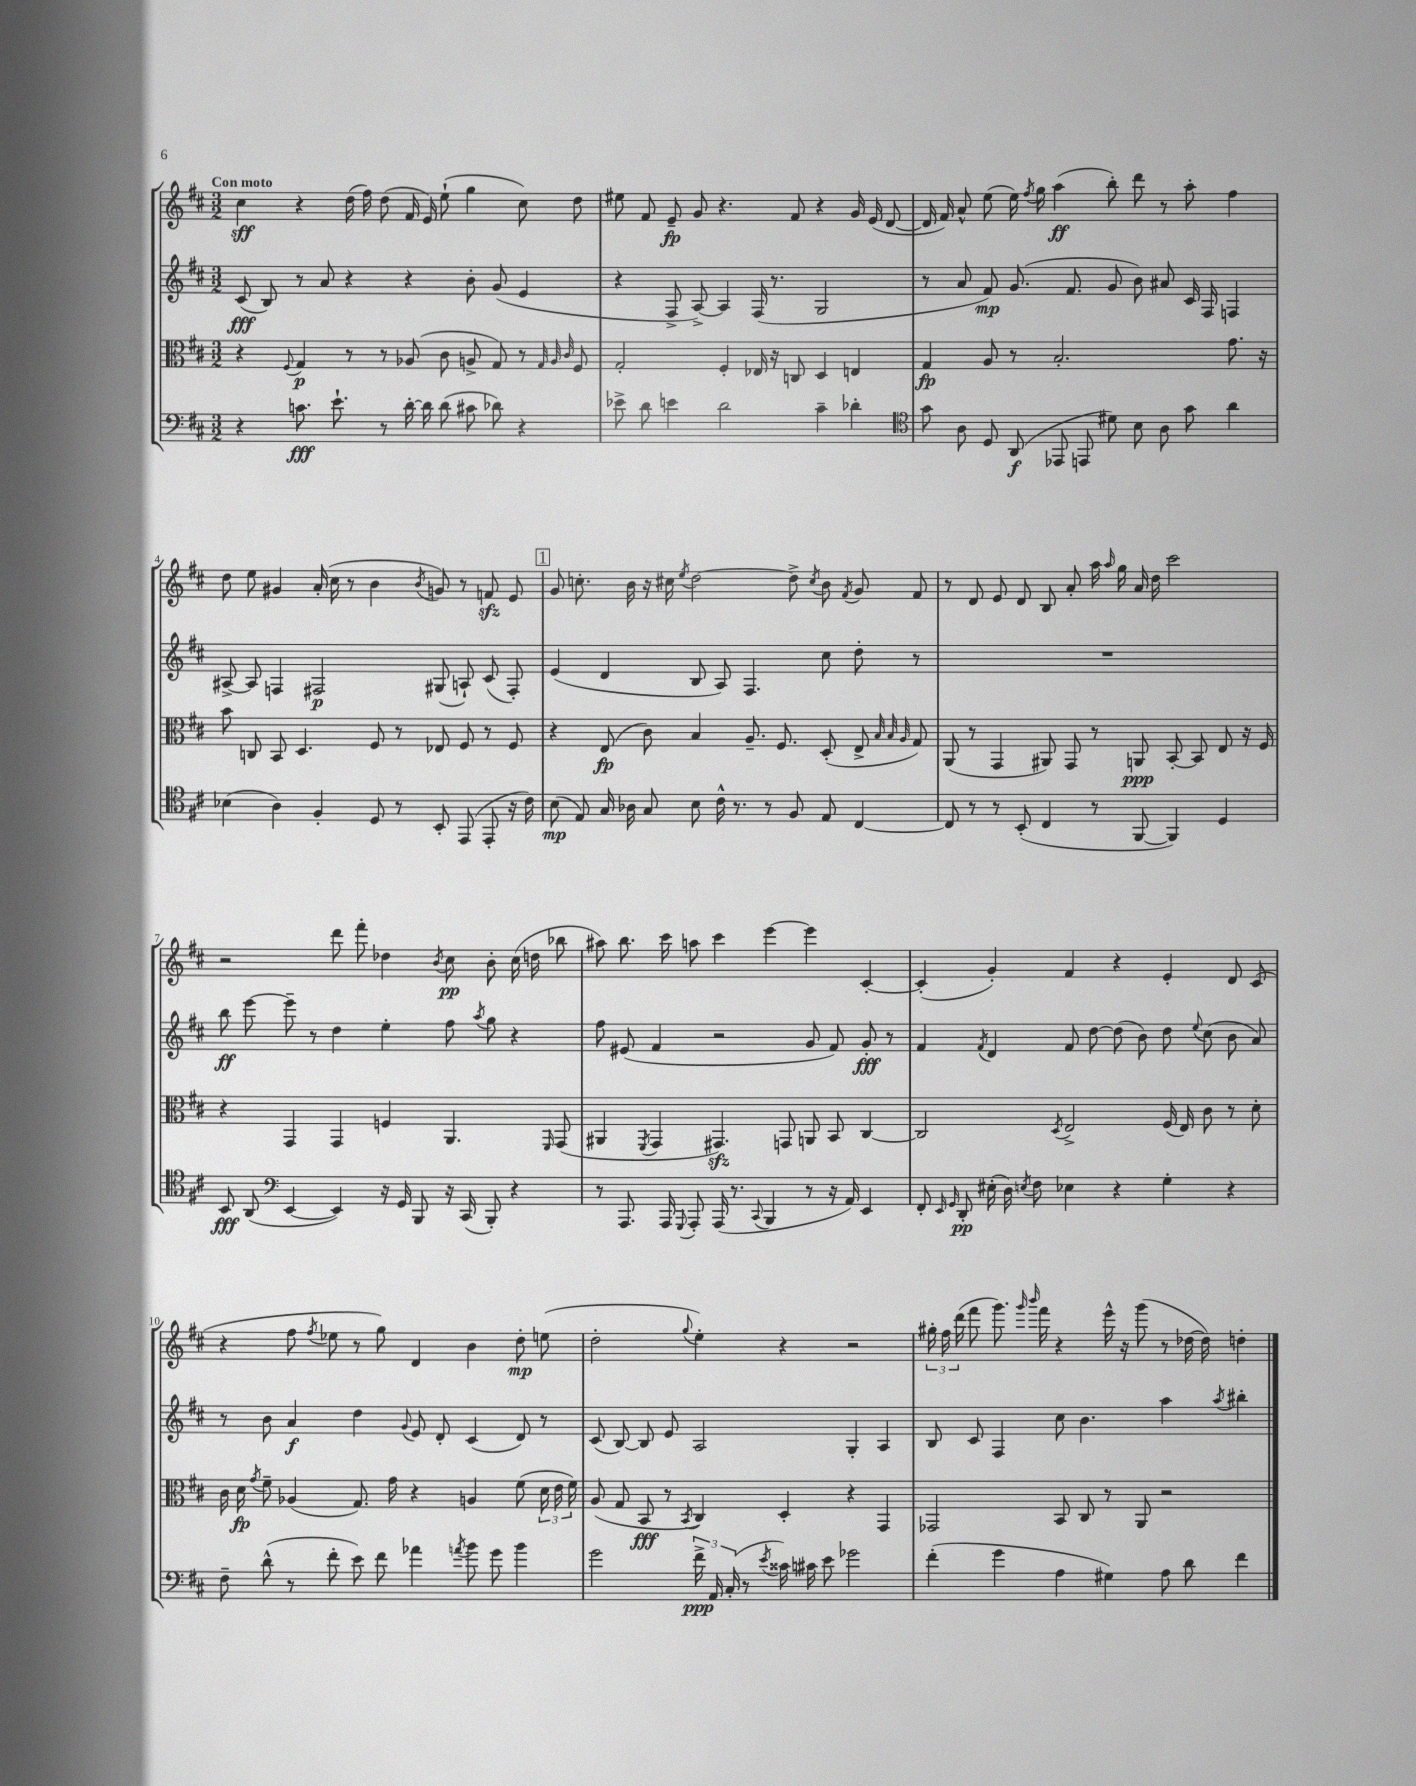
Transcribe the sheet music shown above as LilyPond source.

<<
\new StaffGroup <<
\new Staff = "s0" {
    \clef treble \key d \major \numericTimeSignature \time 3/2 \tempo "Con moto"
    \autoBeamOff cis''4\sff r4 d''16( fis''16) d''8( fis'16 e'16) e''8-!( g''4 cis''8) d''8 |
    eis''8 fis'8 e'8--\fp g'8 r4. fis'8 r4 g'16 e'16( d'8~ |
    d'16 fis'16) a'8-^ e''8( e''16) \acciaccatura { fis''8 } g''16 a''4\ff( b''8-.) d'''8 r8 a''8-. fis''4 |
    d''8 e''8 gis'4 a'16-.( cis''16 r8 b'4 \acciaccatura { b'8 } g'8) r8 f'8\sfz e'8 |
    \mark \markup { \box "1" } g'8 c''8.-. b'16 r16 cis''16 \acciaccatura { e''8 } d''2~ d''8-> \acciaccatura { cis''8 } b'8 \acciaccatura { fis'8 } g'8 fis'8 |
    r8 d'8 e'8 d'8 b8 a'8-. a''16 \grace { a''16 } g''16 a'16 d''16 cis'''2 |
    r2 d'''8 fis'''8-. des''4 \acciaccatura { b'8 } cis''8\pp b'8-. cis''16( d''16 bes''8 |
    ais''8) b''8. cis'''16 a''8 cis'''4 e'''4~ e'''4 cis'4~-. |
    cis'4-.( g'4-.) fis'4 r4 e'4-. d'8 cis'8( |
    r4 fis''8 \acciaccatura { fis''8 } ees''8 r8 g''8) d'4 b'4 d''8-.\mp e''8( |
    d''2-. \appoggiatura { g''8 } e''4-.) r4 r2 |
    \tuplet 3/2 { gis''16-. fis''16 d'''16( } fis'''8 g'''8.) \grace { g'''16 b'''16 } fis'''16 r4 e'''16-^ r16 g'''8( r8 des''16~ des''16) d''4-. \bar "|." |
}
\new Staff = "s1" {
    \clef treble \key d \major \numericTimeSignature \time 3/2
    \autoBeamOff cis'8\fff( b8) r8 a'8 r4 r4 b'8-. g'8( e'4 |
    r4 fis8-> a8~->) a4 fis16( r8. g2 |
    r8 a'8 fis'8\mp) g'8.( fis'8. g'8 b'8) ais'8 cis'16 fis16 f4 |
    ais8~-> ais8 f4 fis2\p gis8( a8-!) cis'8( fis8-.) |
    \mark \markup { \box "1" } e'4( d'4 b8 a8) fis4. cis''8 d''8-. r8 |
    R1. |
    b''8\ff e'''8~ e'''8-- r8 d''4 e''4-. fis''8 \acciaccatura { a''8 } g''8 r4 |
    fis''8 eis'8( fis'4 r2 g'8 fis'8) g'8-.\fff r8 |
    fis'4 \acciaccatura { fis'8 } d'4 fis'8 d''8~ d''8( b'8) d''8 \appoggiatura { e''8 } cis''8( b'8 a'8) |
    r8 b'8 a'4\f d''4 \appoggiatura { g'8 } e'8 d'8-. cis'4( d'8) r8 |
    cis'8( b8~) b8 e'8 a2 g4-. a4 |
    b8 cis'8 fis4 cis''8 b'4. a''4 \acciaccatura { a''8 } bis''4-. \bar "|." |
}
\new Staff = "s2" {
    \clef alto \key d \major \numericTimeSignature \time 3/2
    \autoBeamOff r4 \appoggiatura { fis8 } g4\p r8 r8 aes8( cis'8 a8-> g8) r8 \grace { g32 a32 cis'32 } fis8 |
    g2-. fis4-. ees16 r16 c8 d4 e4 |
    g4\fp a8 r8 b2.-. g'8. r16 |
    b'8 c8 b,8 d4. fis8 r8 ees8 fis8 r8 fis8 |
    \mark \markup { \box "1" } r4 e8\fp( cis'8) b4 a8.-- fis8. d8-.( e8-> \grace { b32 b32 a32 } g8) |
    a,8( r8 g,4 ais,8) g,8 r8 a,8\ppp b,8~-. b,8 e8 r16 fis16 |
    r4 g,4 g,4 f4 a,4. \grace { fis,16 } g,8( |
    ais,4 \acciaccatura { fis,8 } g,4 gis,4.\sfz) g,8 a,8 b,8 cis4~ |
    cis2 \acciaccatura { d8 } e2-> fis16( e16) cis'8 r8 d'8-. |
    cis'16 d'16\fp \acciaccatura { g'8 } fis'8-- aes4( g8.) g'16 r4 a4 fis'8( \tuplet 3/2 { d'16 e'16 fis'16) } |
    a8( g8 b,8\fff r8 \acciaccatura { b,8 } cis4) d4-. r4 g,4 |
    ges,2 b,8 cis8 r8 a,8 r2 \bar "|." |
}
\new Staff = "s3" {
    \clef bass \key d \major \numericTimeSignature \time 3/2
    \autoBeamOff r4 c'8.\fff e'8.-! r8 d'16~-. d'16 d'8( cis'8 des'8) r4 |
    ees'8-> d'8 e'4 d'2 cis'4-- des'4-. |
    \clef tenor g'8 a8 d8 a,8\f( ees,8 e,8 dis'8) b8 a8 g'8 a'4 |
    bes4( a4) fis4-. d8 r8 b,8-. e,8( e,8-. r16 cis'16) |
    \mark \markup { \box "1" } b8\mp( e8) g16 aes16 g8 b8 cis'16-^ r8. r8 fis8 e8 cis4~ |
    cis8 r8 r8 b,8-.( cis4 r8 fis,8~ fis,4) d4 |
    b,8\fff a,8( \clef bass e,4~ e,4) r16 g,16 b,,8 r16 cis,16( b,,8-.) r4 |
    r8 a,,8. a,,16 \appoggiatura { g,,8 } a,,8-. a,,16( r8. \appoggiatura { cis,8 } b,,4 r8 r16 a,16) e,4 |
    fis,8-. \grace { e,16 g,16 } d,8-.\pp eis16-.( d16) \acciaccatura { e8 } fis8 ees4 r4 g4-. r4 |
    fis8-- d'8-^( r8 fis'8-. e'8) fis'8 aes'4 \acciaccatura { a'8 } b'8 g'8 b'4 |
    g'2 \tuplet 3/2 { fis'16->\ppp a,16 cis16-.( } r8 \acciaccatura { e'8 } cisis'16) cis'16 e'8 ges'2 |
    fis'4-.( g'4 a4 gis4) a8 d'8 fis'4 \bar "|." |
}
>>
>>
